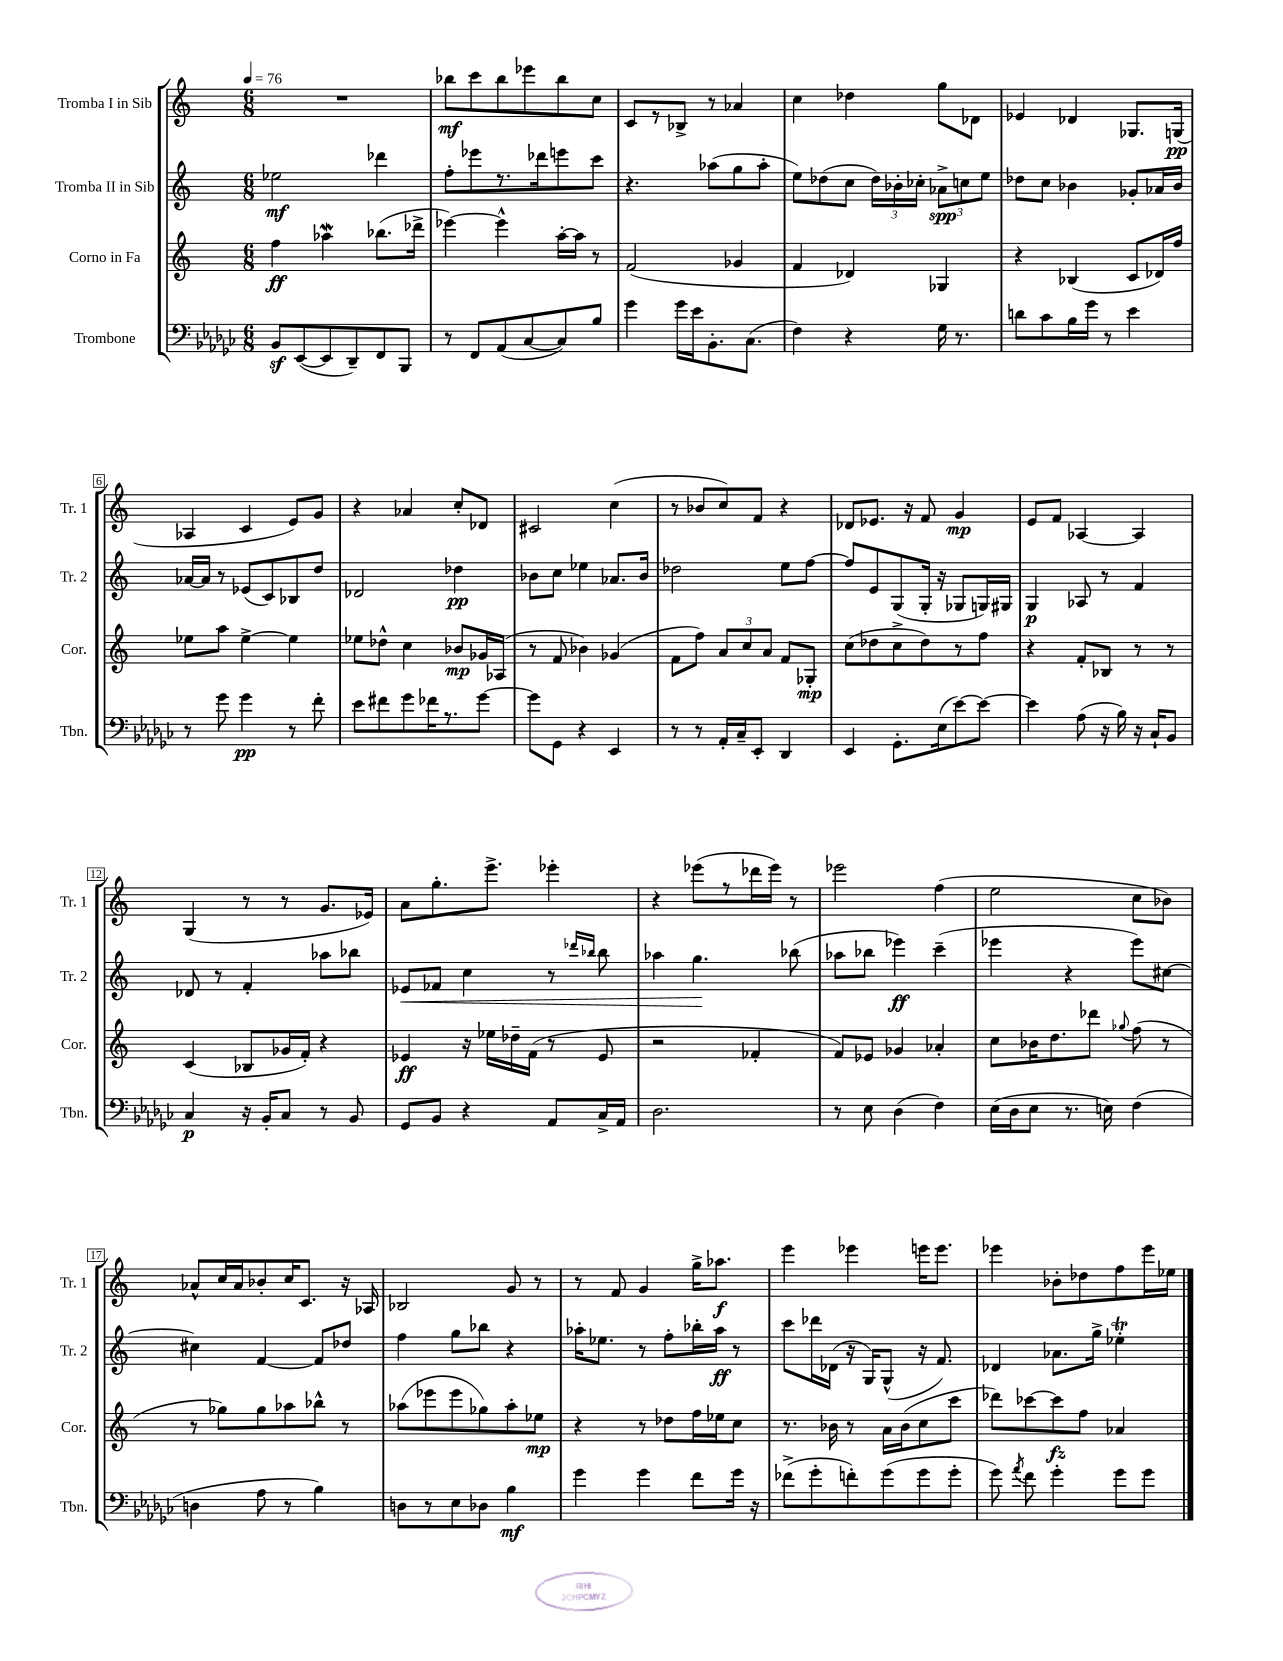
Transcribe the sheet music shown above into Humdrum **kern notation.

**kern	**dynam	**kern	**dynam	**kern	**dynam	**kern	**dynam
*part4	*part4	*part3	*part3	*part2	*part2	*part1	*part1
*staff4	*staff4	*staff3	*staff3	*staff2	*staff2	*staff1	*staff1
*I"Trombone	*	*I"Corno in Fa	*	*I"Tromba II in Sib	*	*I"Tromba I in Sib	*
*I'Tbn.	*	*I'Cor.	*	*I'Tr. 2	*	*I'Tr. 1	*
*clefF4	*	*clefG2	*	*clefG2	*	*clefG2	*
*k[b-e-a-d-g-c-]	*	*k[]	*	*k[]	*	*k[]	*
*M6/8	*	*M6/8	*	*M6/8	*	*M6/8	*
*MM76	*	*MM76	*	*MM76	*	*MM76	*
=1	=1	=1	=1	=1	=1	=1	=1
8BB-z/L	.	4ff\	ff	2ee-X\	mf	2.r	.
([8EE-/	.	.	.	.	.	.	.
8EE-/]	.	4aa-Xw\	.	.	.	.	.
8DD-~/)	.	.	.	.	.	.	.
8FF/	.	(8.bb-X\L	.	4ddd-X\	.	.	.
8BBB-/J	.	.	.	.	.	.	.
.	.	16ddd-X^\Jk	.	.	.	.	.
=2	=2	=2	=2	=2	=2	=2	=2
8r	.	[4eee-X\)	.	8ff'\L	.	8bb-X\L	mf
8FF/L	.	.	.	8eee-X\	.	8ccc\	.
(8AA-/	.	4eee-^^\]	.	8.r	.	8bb-\	.
[8C-/	.	.	.	.	.	8eee-X\	.
.	.	.	.	16ddd-X\k	.	.	.
8C-/])	.	[16aa'\LL	.	8eeen\	.	8bb-\	.
.	.	16aa\JJ]	.	.	.	.	.
8B-/J	.	8r	.	8ccc\J	.	8cc\J	.
=3	=3	=3	=3	=3	=3	=3	=3
4g-\	.	(2f/	.	4.r	.	8c/L	.
.	.	.	.	.	.	8r	.
16g-\LL	.	.	.	.	.	8B-X^/J	.
16e-\J	.	.	.	.	.	.	.
8.BB-'\	.	.	.	(8aa-X\L	.	8r	.
.	.	4g-X/	.	8gg\	.	4a-X/	.
(8.C-\J	.	.	.	.	.	.	.
.	.	.	.	8aa-'\J	.	.	.
=4	=4	=4	=4	=4	=4	=4	=4
4F\)	.	4f/	.	8ee\L)	.	4cc\	.
.	.	.	.	(8dd-X\	.	.	.
4r	.	4d-X/)	.	8cc\J	.	4dd-X\	.
.	.	.	.	24dd-\LL)	.	.	.
.	.	.	.	24b-X'\	.	.	.
.	.	.	.	24cc-X'\JJ	.	.	.
16G-\	.	4G-X/	.	12a-X^\L	spp	8gg\L	.
8.r	.	.	.	.	.	.	.
.	.	.	.	12ccn\	.	.	.
.	.	.	.	.	.	8d-X\J	.
.	.	.	.	12ee\J	.	.	.
=5	=5	=5	=5	=5	=5	=5	=5
8dn\L	.	4r	.	8dd-X\L	.	4e-X/	.
8c-\	.	.	.	8cc\J	.	.	.
16B-\L	.	(4B-X/	.	4b-X\	.	4d-X/	.
16g-\JJ	.	.	.	.	.	.	.
8r	.	.	.	.	.	.	.
4e-\	.	8c/L	.	8g-X'/L	.	8.G-X/L	.
.	.	16d-X/L)	.	16a-X/L	.	.	.
.	.	16ff/JJ	.	16b-/JJ	.	(16Gn/Jk	pp
!!LO:LB:g=z
=6	=6	=6	=6	=6	=6	=6	=6
8r	.	8ee-X\L	.	[16a-X/LL	.	4A-X/	.
.	.	.	.	16a-/JJ]	.	.	.
8g-\	.	8aa\J	.	8r	.	.	.
4g-\	pp	[4ee-^\	.	(8e-X/L	.	4c/	.
.	.	.	.	8c/)	.	.	.
8r	.	4ee-\]	.	8B-X/	.	8e/L)	.
8f'\	.	.	.	8dd/J	.	8g/J	.
=7	=7	=7	=7	=7	=7	=7	=7
8e-\L	.	8ee-X\L	.	2d-X/	.	4r	.
8f#X\	.	8dd-X^^\J	.	.	.	.	.
8g-\	.	4cc\	.	.	.	4a-X/	.
16f-X\K	.	.	.	.	.	.	.
8.r	.	.	.	.	.	.	.
.	.	8b-X/L	mp	4dd-X\	pp	8cc'/L	.
[8g-\J	.	16g-X/L	.	.	.	8d-X/J	.
.	.	(16A-X/JJ	.	.	.	.	.
=8	=8	=8	=8	=8	=8	=8	=8
8g-\L]	.	8r	.	8b-X\L	.	2c#X/	.
8GG-\J	.	8f/	.	8cc\J	.	.	.
4r	.	4b-X\)	.	4ee-X\	.	.	.
4EE-/	.	(4g-X/	.	8.a-X/L	.	(4cc\	.
.	.	.	.	16b-/Jk	.	.	.
=9	=9	=9	=9	=9	=9	=9	=9
8r	.	8f\L	.	2dd-X\	.	8r	.
8r	.	8ff\J)	.	.	.	8b-X/L	.
16AA-'/LL	.	12a/L	.	.	.	8cc/)	.
16C-~/J	.	.	.	.	.	.	.
.	.	12cc/	.	.	.	.	.
8EE-'/J	.	.	.	.	.	8f/J	.
.	.	12a/J	.	.	.	.	.
4DD-/	.	8f/L	.	8ee\L	.	4r	.
.	.	8G-X'/J	mp	[8ff\J	.	.	.
=10	=10	=10	=10	=10	=10	=10	=10
4EE-/	.	(8cc\L	.	8ff/L]	.	8d-X/L	.
.	.	8dd-X\	.	8e/	.	8.e-X/J	.
8.GG-'\L	.	8cc^\	.	(8G/	.	.	.
.	.	.	.	.	.	16r	.
.	.	8dd-\)	.	16G'/Jk	.	8f/	.
(16E-\k	.	.	.	16r	.	.	.
[8e-\)	.	8r	.	8G-X/L	.	4g/	mp
8e-\J_	.	8ff\J	.	16Gn/L)	.	.	.
.	.	.	.	16G#X/JJ	.	.	.
=11	=11	=11	=11	=11	=11	=11	=11
4e-\]	.	4r	.	4G/	p	8e/L	.
.	.	.	.	.	.	8f/J	.
(8A-\	.	8f'/L	.	8A-X/	.	[4A-X/	.
16r	.	8B-X/J	.	8r	.	.	.
16B-\)	.	.	.	.	.	.	.
16r	.	8r	.	4f/	.	4A-/]	.
16C-`/KL	.	.	.	.	.	.	.
8BB-/J	.	8r	.	.	.	.	.
!!LO:LB:g=z
=12	=12	=12	=12	=12	=12	=12	=12
4C-/	p	(4c/	.	8d-X/	.	(4G/	.
.	.	.	.	8r	.	.	.
16r	.	8B-X/L	.	4f'/	.	8r	.
16BB-'/KL	.	.	.	.	.	.	.
8C-/J	.	16g-X/L	.	.	.	8r	.
.	.	16f'/JJ)	.	.	.	.	.
8r	.	4r	.	8aa-X\L	.	8.g/L	.
8BB-/	.	.	.	8bb-X\J	.	.	.
.	.	.	.	.	.	16e-X/Jk)	.
=13	=13	=13	=13	=13	=13	=13	=13
!	!	!	!	!	!LO:HP:b	!	!
8GG-/L	.	4e-X/	ff	8e-X/L	<	8a\L	.
8BB-/J	.	.	.	8f-X/J	.	8.gg'\	.
4r	.	16r	.	4cc\	.	.	.
.	.	16ee-X\LL	.	.	.	8.eee^\J	.
.	.	16dd-X~\	.	.	.	.	.
.	.	(16f\JJ	.	.	.	.	.
8AA-/L	.	8r	.	8r	.	4eee-X'\	.
.	.	.	.	16qqddd-X/LL	.	.	.
.	.	.	.	16qqbb-X/JJ	.	.	.
16C-^/L	.	8e-/	.	8bb-\	.	.	.
16AA-/JJ	.	.	.	.	.	.	.
=14	=14	=14	=14	=14	=14	=14	=14
2.D-\	.	2r	.	4aa-X\	.	4r	.
.	.	.	.	4.gg\	.	(8eee-X\L	.
.	.	.	.	.	.	8r	.
.	.	4f-X'/	.	.	.	16ddd-X\L	.
.	.	.	.	.	.	16eee-\JJ)	.
.	.	.	.	(8bb-X\	[	8r	.
=15	=15	=15	=15	=15	=15	=15	=15
8r	.	8f/L)	.	8aa-X\L	.	2eee-X\	.
8E-\	.	8e-X/J	.	8bb-X\J	.	.	.
(4D-\	.	4g-X/	.	4eee-X\)	ff	.	.
4F\)	.	4a-X'/	.	(4ccc~\	.	(4ff\	.
=16	=16	=16	=16	=16	=16	=16	=16
(16E-\LL	.	8cc\L	.	4eee-X\	.	2ee\	.
16D-\J	.	.	.	.	.	.	.
8E-\J	.	16b-X\K	.	.	.	.	.
.	.	8.dd\	.	.	.	.	.
8.r	.	.	.	4r	.	.	.
.	.	8ddd-X\J	.	.	.	.	.
16En\)	.	.	.	.	.	.	.
.	.	8qqgg-X/	.	.	.	.	.
(4F\	.	(8ff\	.	8eee-\L)	.	8cc\L	.
.	.	8r	.	[8cc#X\J	.	8b-X\J)	.
!!LO:LB:g=z
=17	=17	=17	=17	=17	=17	=17	=17
4Dn\	.	8r	.	4cc#X\]	.	8a-X^^/L	.
.	.	8gg-X\L)	.	.	.	16cc/L	.
.	.	.	.	.	.	16a-/J	.
8A-\	.	8gg-\	.	[4f/	.	8b-X'/	.
8r	.	8aa-X\	.	.	.	16cc/K	.
.	.	.	.	.	.	8.c/J	.
4B-\)	.	8bb-X^^\J	.	8f/L]	.	.	.
.	.	8r	.	8dd-X/J	.	16r	.
.	.	.	.	.	.	16A-X/	.
=18	=18	=18	=18	=18	=18	=18	=18
8Dn\L	.	(8aa-X\L	.	4ff\	.	2B-X/	.
8r	.	8eee-X\	.	.	.	.	.
8E-\	.	8eee-\	.	8gg\L	.	.	.
8D-X\J	.	8gg-X\)	.	8bb-X\J	.	.	.
4B-\	mf	8aa-'\	.	4r	.	8g/	.
.	.	8ee-X\J	mp	.	.	8r	.
=19	=19	=19	=19	=19	=19	=19	=19
4g-\	.	4r	.	16aa-X'\KL	.	8r	.
.	.	.	.	8.ee-X\J	.	.	.
.	.	.	.	.	.	8f/	.
4g-\	.	8r	.	8r	.	4g/	.
.	.	8dd-X\L	.	8ff'\L	.	.	.
8f\L	.	16ff\L	.	16bb-X'\L	.	16gg^\KL	.
.	.	16ee-X\J	.	16aa-\JJ	ff	8.aa-X\J	f
16g-\Jk	.	8cc\J	.	8r	.	.	.
16r	.	.	.	.	.	.	.
=20	=20	=20	=20	=20	=20	=20	=20
(8f-X^\L	.	8.r	.	8ccc\L	.	4eee\	.
8g-'\	.	.	.	16ddd-X\L	.	.	.
.	.	16b-X\	.	(16d-X\JJ	.	.	.
8fn'\)	.	8r	.	16r	.	4eee-X\	.
.	.	.	.	16G/KL)	.	.	.
(8g-\	.	16a\LL	.	(8G^^/J	.	.	.
.	.	(16b-\J	.	.	.	.	.
8g-\	.	8cc\	.	16r	.	16eeen\KL	.
.	.	.	.	8.f/)	.	8.eee\J	.
8g-'\J	.	8ccc\J	.	.	.	.	.
=21	=21	=21	=21	=21	=21	=21	=21
8g-\)	.	8ddd-X\L)	.	4d-X/	.	4eee-X\	.
8qa-/	.	.	.	.	.	.	.
8f\	.	[8ccc-X\	.	.	.	.	.
4g-'\	.	8ccc-\]	fz	8.a-X\L	.	8b-X'\L	.
.	.	8ff\J	.	.	.	8dd-X\	.
.	.	.	.	16gg^\Jk	.	.	.
8g-\L	.	4a-X/	.	4ee-XT'\	.	8ff\	.
8g-\J	.	.	.	.	.	16eee-\L	.
.	.	.	.	.	.	16ee-X\JJ	.
==	==	==	==	==	==	==	==
*-	*-	*-	*-	*-	*-	*-	*-
